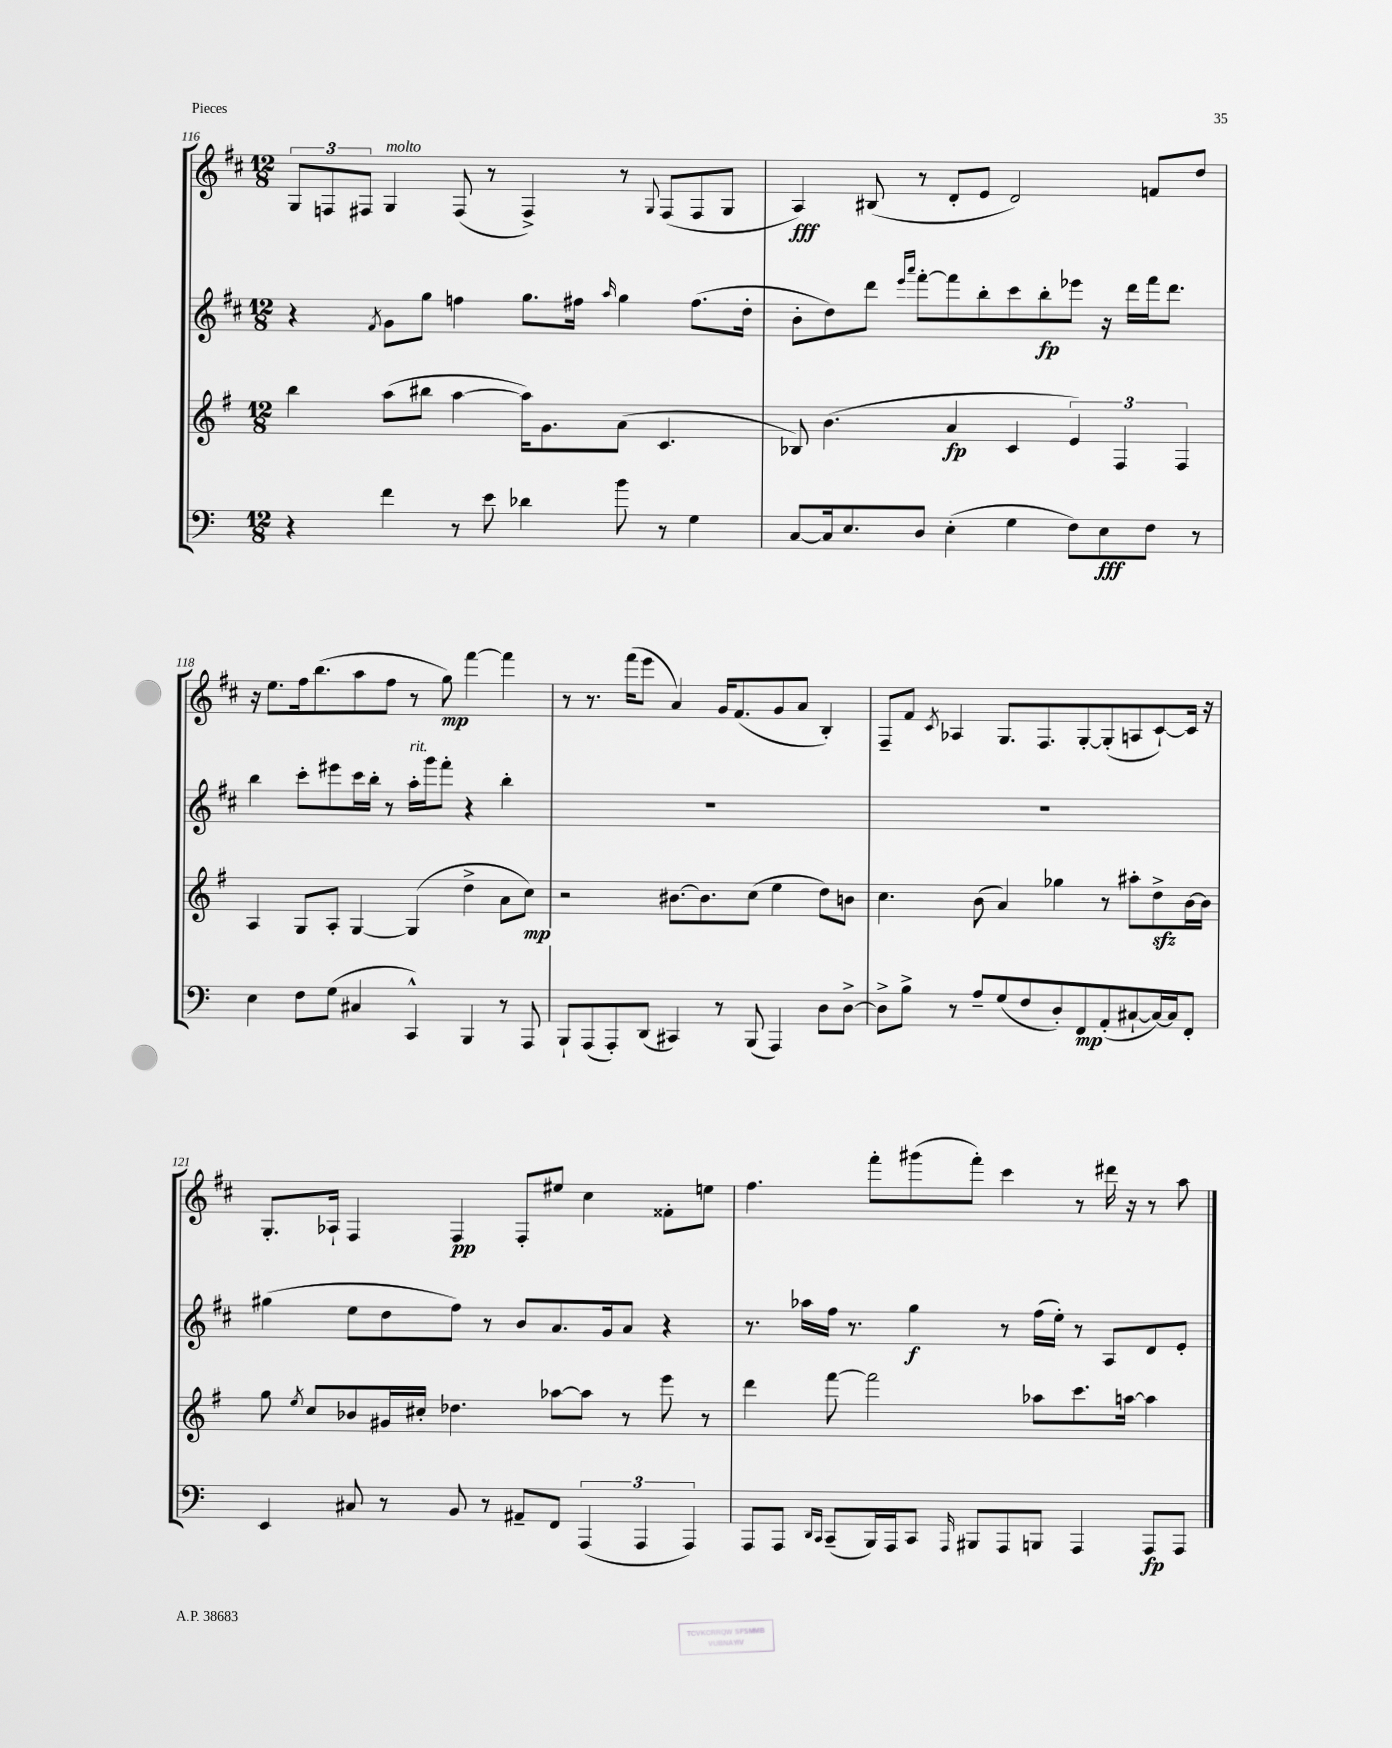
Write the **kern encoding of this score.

**kern	**kern	**kern	**kern
*staff4	*staff3	*staff2	*staff1
*clefF4	*clefG2	*clefG2	*clefG2
*k[]	*k[f#]	*k[f#c#]	*k[f#c#]
*M12/8	*M12/8	*M12/8	*M12/8
4r	4bb\	4r	12G/L
.	.	.	12F/
.	.	.	12F#/J
.	.	8qf#/	.
4f\	(8aa\L	8g\L	4G/
.	8bb#\J	8gg\J	.
8r	[4aa\	4ff\	(8F#/
8e\	.	.	8r
4d-\	16aa\]LK)	8.gg\L	4F#^/)
.	8.g\	.	.
.	.	16ff#\Jk	.
.	.	16qqaa/	.
8b\	(8a\J	4gg\	8r
.	.	.	8qqG/
8r	4.c/	.	(8F#/L
4G\	.	(8.ff#\L	8F#/
.	.	.	8G/J
.	.	16dd'\Jk	.
=	=	=	=
[8C/L	8B-/)	8b'\L	4A/)
16C/]k	(4.b\	8dd\)	.
8.E/	.	.	.
.	.	8ddd\J	(8B#/
.	.	16qqeee/LL	.
.	.	16qqaaa/JJ	.
8D/J	.	[8fff#'\L	8r
(4E'\	4a/	8fff#\]	8d'/L
.	.	8bb'\	8e/J
4G\	4c/	8ccc#\	2d/)
.	.	8bb'\	.
8F\L)	6e/)	8eee-\J	.
8E\	.	16r	.
.	6F#/	.	.
.	.	16ddd\LL	.
8F\J	.	16fff#\J	8f/L
.	.	8.ddd\J	.
.	6F#/	.	.
8r	.	.	8dd/J
=	=	=	=
4E\	4A/	4bb\	16r
.	.	.	8.ee\L
8F\L	8G/L	8ccc#'\L	16ff#\k
.	.	.	(8.bb\
(8G\J	8A'/J	8eee#\	.
4C#/	[4G/	16ccc#\L	8aa\
.	.	16bb'\JJ	.
.	.	8r	8ff#\J
4CC^^/)	(4G/]	16aa'\LL	8r
.	.	16ggg\J	.
.	.	8fff#'\J	8gg\)
4BBB/	4dd^\	4r	[4fff#\
8r	8a\L	4bb'\	4fff#\]
8AAA/	8cc\J)	.	.
=	=	=	=
8BBB`/L	2r	1.r	8r
(8AAA/	.	.	8.r
8AAA'/)	.	.	.
.	.	.	(16fff#\LK
(8DD/J	.	.	8eee\J
4CC#/)	[8.b#\L	.	4a/)
.	8.b#\]	.	.
8r	.	.	16g/LK
.	.	.	(8.f#/
(8BBB/	(8cc\J	.	.
4AAA/)	4ee\	.	8g/
.	.	.	8a/J
8D\L	8dd\L)	.	4B'/)
[8D^\J	8b\J	.	.
=	=	=	=
8D^\]L	4.cc\	1.r	8F#~/L
8B^\J	.	.	8f#/J
.	.	.	8qc#/
8r	.	.	4A-/
8A~/L	(8b\	.	.
(8G/	4a/)	.	8.G/L
8F/	.	.	.
.	.	.	8.F#/
8D'/)	4gg-\	.	.
8FF/	.	.	[8G'/
(8AA'/	8r	.	(8G'/]
[8C#`/	8aa#'\L	.	8A/
16C#/_L)	8dd^\	.	[8c#`/)
16C#/]J	.	.	.
8FF'/J	[16b\L	.	16c#/]Jk
.	16b\]JJ	.	16r
=	=	=	=
4EE/	8gg\	(4gg#\	8.G'/L
.	8qee/	.	.
.	8cc/L	.	.
.	.	.	16A-`/Jk
8C#/	8b-/	8ee\L	4F#/
8r	16g#/L	8dd\	.
.	16cc#'/JJ	.	.
8BB/	4.dd-\	8ff#\J)	4F#/
8r	.	8r	.
8AA#~/L	.	8b/L	8F#'/L
8FF/J	[8aa-\L	8.a/	8ee#/J
(6AAA/	8aa-\]J	.	4cc#\
.	.	16g/k	.
.	8r	8a/J	.
6AAA/	.	.	.
.	8eee\	4r	8f##'\L
6AAA/)	.	.	.
.	8r	.	8ee\J
=	=	=	=
8AAA/L	4ddd\	8.r	4.ff#\
8AAA/J	.	.	.
.	.	16aa-\LL	.
16qqDD/LL	.	.	.
16qqCC/JJ	.	.	.
(8CC~/L	[8fff#\	16ff#\JJ	.
.	.	8.r	.
16BBB/L)	2fff#\]	.	8fff#'\L
16AAA/J	.	.	.
8CC/J	.	4gg\	(8ggg#\
16qqAAA/	.	.	.
8BBB#/L	.	.	8fff#'\J)
8AAA/	.	8r	4ccc#\
8BBB/J	8aa-\L	(16ff#\LL	.
.	.	16ee'\JJ)	.
4AAA/	8.ccc\	8r	8r
.	.	8A/L	16ddd#\
.	[16aa\Jk	.	16r
8AAA/L	4aa\]	8d/	8r
8AAA/J	.	8e'/J	8aa\
==	==	==	==
*-	*-	*-	*-
